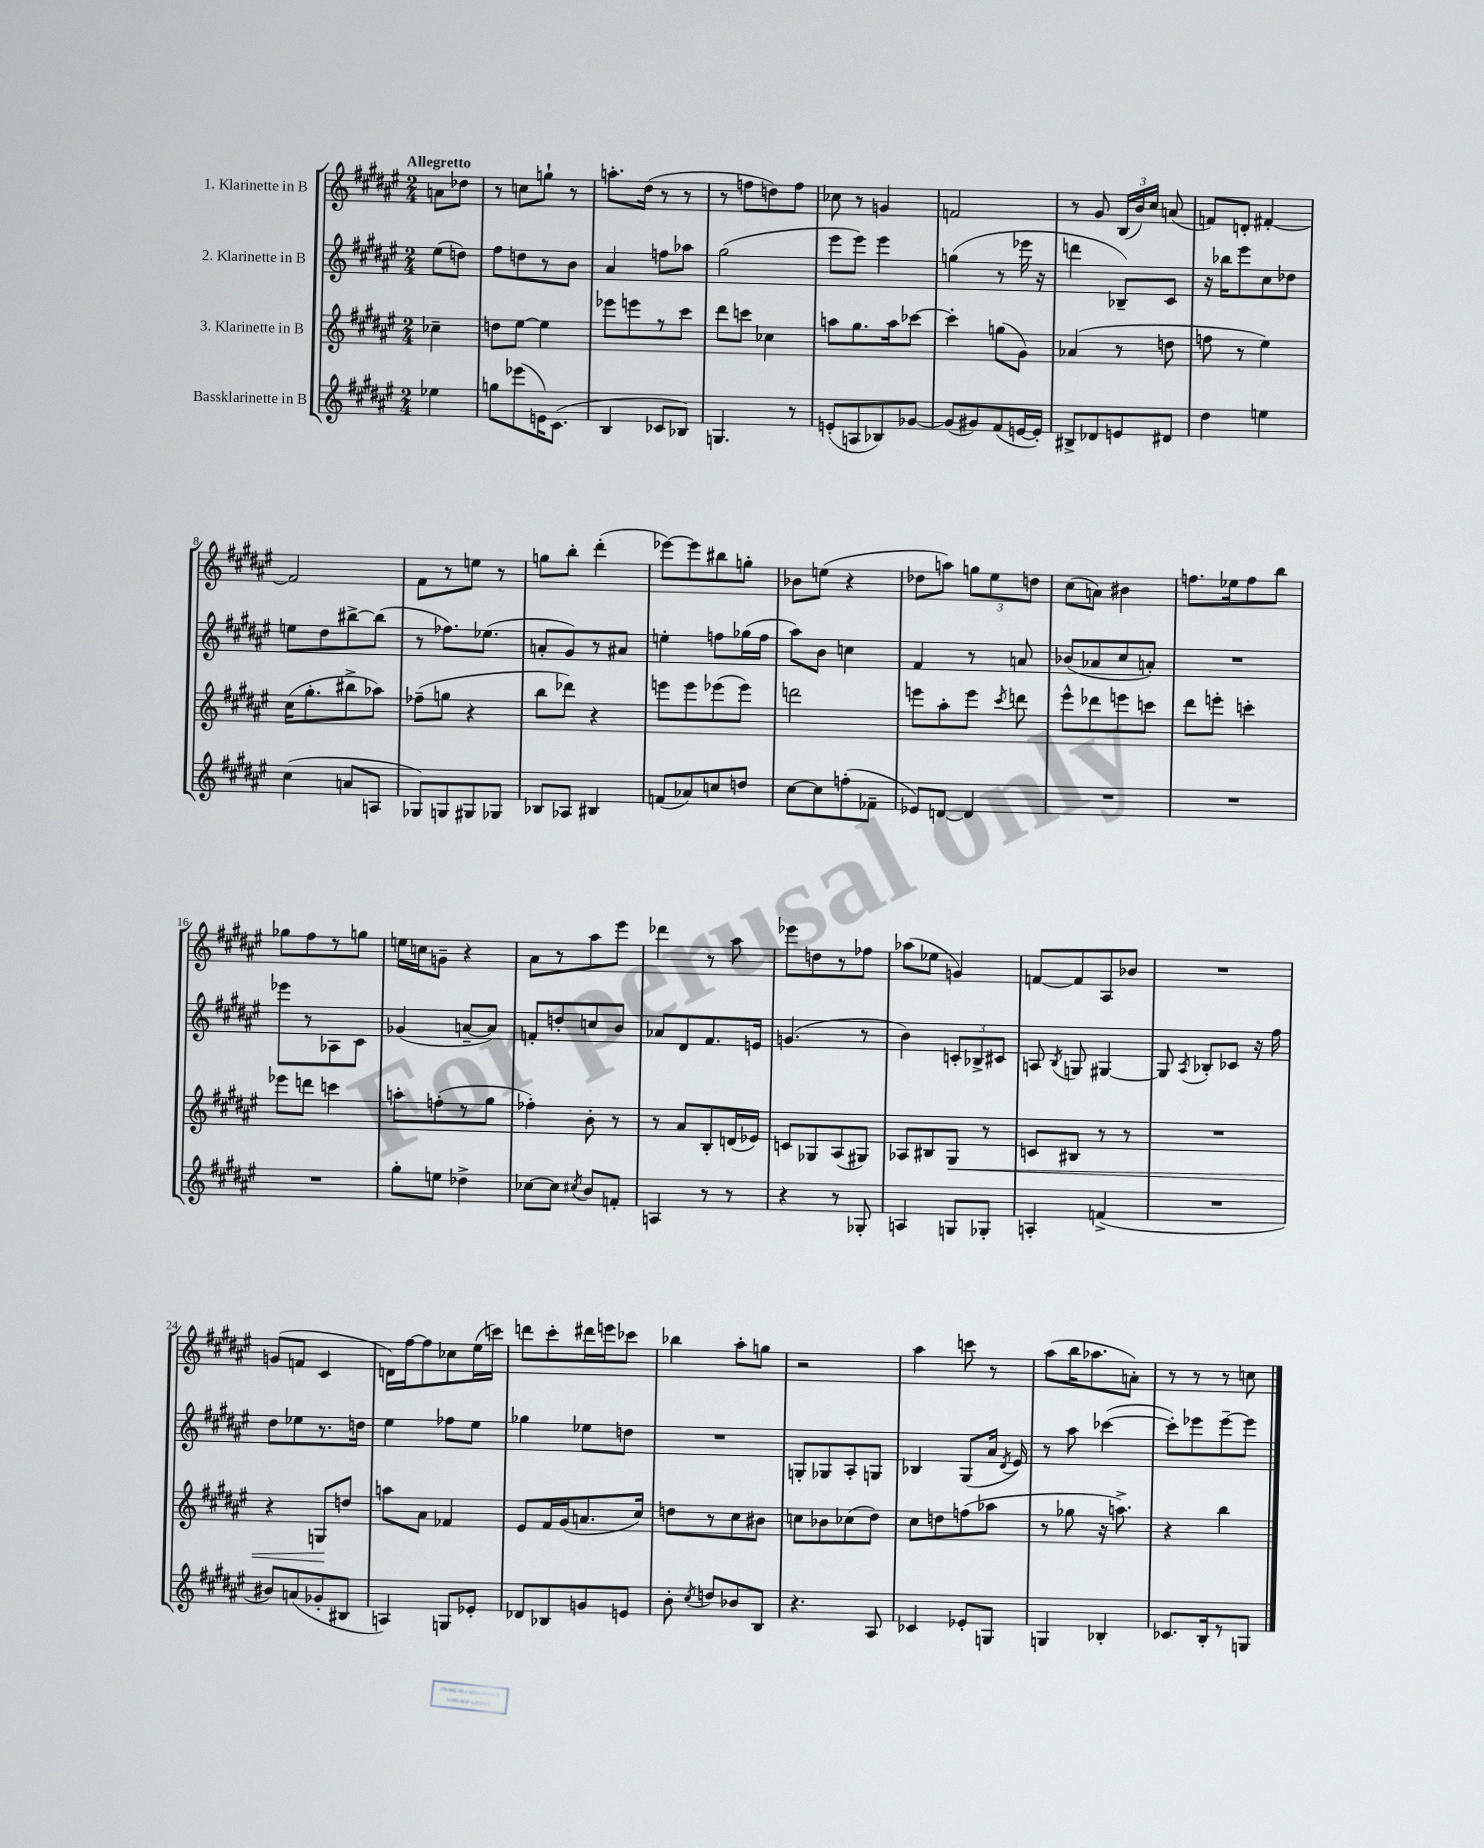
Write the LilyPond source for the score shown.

<<
\new StaffGroup <<
\new Staff = "s0" \with { instrumentName = "1. Klarinette in B" } {
    \clef treble \key fis \major \numericTimeSignature \time 2/4 \partial 4 \tempo "Allegretto"
    \autoBeamOff a'8[ des''8] |
    r8 c''8[ g''8]-! r8 |
    a''8.[-. dis''16]( r8 r8 |
    r8 f''8[ d''8) f''8] |
    ces''8 r8 g'4 |
    f'2 |
    r8 gis'8 \tuplet 3/2 { b16[( b'16) cis''16] } a'8( |
    f'8[) d'8]-. fis'4~-. |
    fis'2 |
    fis'8[ r8 e''8] r8 |
    g''8[ b''8]-. dis'''4-.( |
    ees'''8[~) ees'''8 bis''8 g''8]-. |
    bes'8[ e''8]( r4 |
    des''8[ a''8]) \tuplet 3/2 { g''8[ eis''8 d''8] } |
    cis''8[( a'8]) bis'4 |
    f''8.[ ees''16 f''8 b''8] |
    ges''8[ fis''8 r8 g''8] |
    e''16[ c''16 g'8]-- r4 |
    ais'8[ r8 ais''8 eis'''8] |
    des'''4 r8 ais''8 |
    ees'''8[ d''8 r8 fes''8] |
    aes''8[( ees''8] g'4) |
    f'8[~ f'8 ais8 bes'8] |
    R2 |
    g'8[( f'8] cis'4 |
    d'16[) fis''16~ fis''8 ces''8 eis''16( c'''16]) |
    d'''8[ cis'''8-. dis'''16 e'''16 ces'''8] |
    bes''4 ais''8[-. g''8] |
    r2 |
    ais''4 c'''8 r8 |
    ais''8[( b''16 aes''8. a'8]-.) |
    r8 r8 r8 c''8 \bar "|." |
}
\new Staff = "s1" \with { instrumentName = "2. Klarinette in B" } {
    \clef treble \key fis \major \numericTimeSignature \time 2/4 \partial 4
    \autoBeamOff eis''8[( d''8]) |
    fis''8[ d''8 r8 b'8] |
    ais'4 f''8[ aes''8] |
    gis''2( |
    eis'''8[ eis'''8]) eis'''4 |
    g''4( r8 ees'''16 r16 |
    d'''4 bes8[--) cis'8] |
    r16 bes''16[ eis'''8 cis''8 des''8] |
    e''8[ dis''8 bis''8~-> bis''8]( |
    r8 fes''8.[) ees''8.]( |
    a'8[-. gis'8) r8 ais'8] |
    e''4-. f''8[ ges''16( f''16] |
    ais''8[) b'8] c''4 |
    fis'4 r8 a'8 |
    bes'8[( aes'8 cis''8 a'8]-.) |
    R2 |
    ees'''8[ r8 aes8 cis'8] |
    ges'4( a'8[~-- a'8]) |
    f'8[-. d''8-. c''8 b'8] |
    aes'8[ dis'8 fis'8. e'16] |
    g'4.( r8 |
    b'4) \tuplet 3/2 { c'8[-. bes8-> cis'8] } |
    a8 \acciaccatura { b8 } g8 gis4~ |
    gis8 \acciaccatura { ais8 } bes8[-. ces'8] r16 fis''16 |
    dis''8[ ees''8 r8. d''16] |
    eis''4 fes''8[ eis''8] |
    ges''4 ees''8[ d''8] |
    R2 |
    g8[-. ges8 ais8-. g8] |
    bes4 gis8[( ais'16] \acciaccatura { dis'8 } eis'16) |
    r8 ais''8 ces'''4~( |
    ces'''8[-.) ees'''8 ees'''8~-- ees'''8] \bar "|." |
}
\new Staff = "s2" \with { instrumentName = "3. Klarinette in B" } {
    \clef treble \key fis \major \numericTimeSignature \time 2/4 \partial 4
    \autoBeamOff ces''4-- |
    d''8[ eis''8]~ eis''4 |
    ees'''8[ e'''8 r8 cis'''8] |
    dis'''8[ c'''8] ces''4 |
    a''8[ gis''8. a''16 ces'''8]~ |
    ces'''4-. g''8[( gis'8]) |
    aes'4( r8 d''8 |
    f''8 r8 eis''4) |
    cis''16[( gis''8.-. bis''8-> aes''8]) |
    fes''8[--( g''8] r4 |
    b''8[ des'''8]) r4 |
    e'''8[ e'''8 ees'''8( ees'''8]) |
    d'''2 |
    e'''8[ ais''8-. e'''8] \acciaccatura { cis'''8 } d'''8 |
    eis'''8[-^ des'''8 e'''8 c'''8] |
    dis'''8[ e'''8]-. c'''4-. |
    ees'''8[ d'''8] c'''4 |
    a''8[-. f''8-.( r8 gis''8] |
    fes''4-.) b'8-. r8 |
    r8 ais'8[ b8-. d'16( ees'16]) |
    c'8[ ges8 ais8( gis8]) |
    aes8[ bis8 gis8]\< r8 |
    c'8[ bis8] r8 r8 |
    R2 |
    r4 g8[\! d''8] |
    a''8[ ais'8] fes'4 |
    eis'8[ fis'16 gis'16( a'8. cis''16]) |
    d''8[ r8 cis''8 bis'8] |
    c''8[ bes'8 ces''8( dis''8]) |
    cis''8[ d''8 f''8( aes''8] |
    r8 ges''8 r16 a''8.->) |
    r4 b''4 \bar "|." |
}
\new Staff = "s3" \with { instrumentName = "Bassklarinette in B" } {
    \clef treble \key fis \major \numericTimeSignature \time 2/4 \partial 4
    \autoBeamOff ees''4 |
    g''8[ ees'''8( e'16) cis'8.]( |
    b4 ces'8[ bes8]) |
    g4. r8 |
    e'8[-.( a8 bes8) ges'8]~ |
    ges'8[( gis'8) fis'8( e'16~ e'16]-.) |
    bis8[-> des'8 e'8 dis'8] |
    dis''4 e''4 |
    cis''4( a'8[ a8] |
    ges8[) g8 gis8 ges8] |
    bes8[ aes8] bis4 |
    f'8[( aes'8) c''8 d''8] |
    cis''8[~ cis''8 f''8-.( fes'8]-- |
    ees'8[) d'8]~ d'4 |
    R2 |
    R2 |
    R2 |
    gis''8[-. e''8] des''4-> |
    ces''8[~ ces''8] \acciaccatura { cis''8 } b'8[ f'8]-. |
    a4 r8 r8 |
    r4 r8 ges8-. |
    a4 g8[ ges8]-. |
    a4-. f'4->( |
    R2 |
    bis'8[) a'8( ges'8-. bis8] |
    a4) g8[ ees'8]-. |
    des'8[ bes8 g'8 e'8] |
    b'8-. \acciaccatura { cis''8 } d''8[ bes'8 b8] |
    r4. ais8 |
    ces'4 ees'8[-. g8] |
    g4 bes4-. |
    ces'8.[ b16-. r8 g8] \bar "|." |
}
>>
>>
